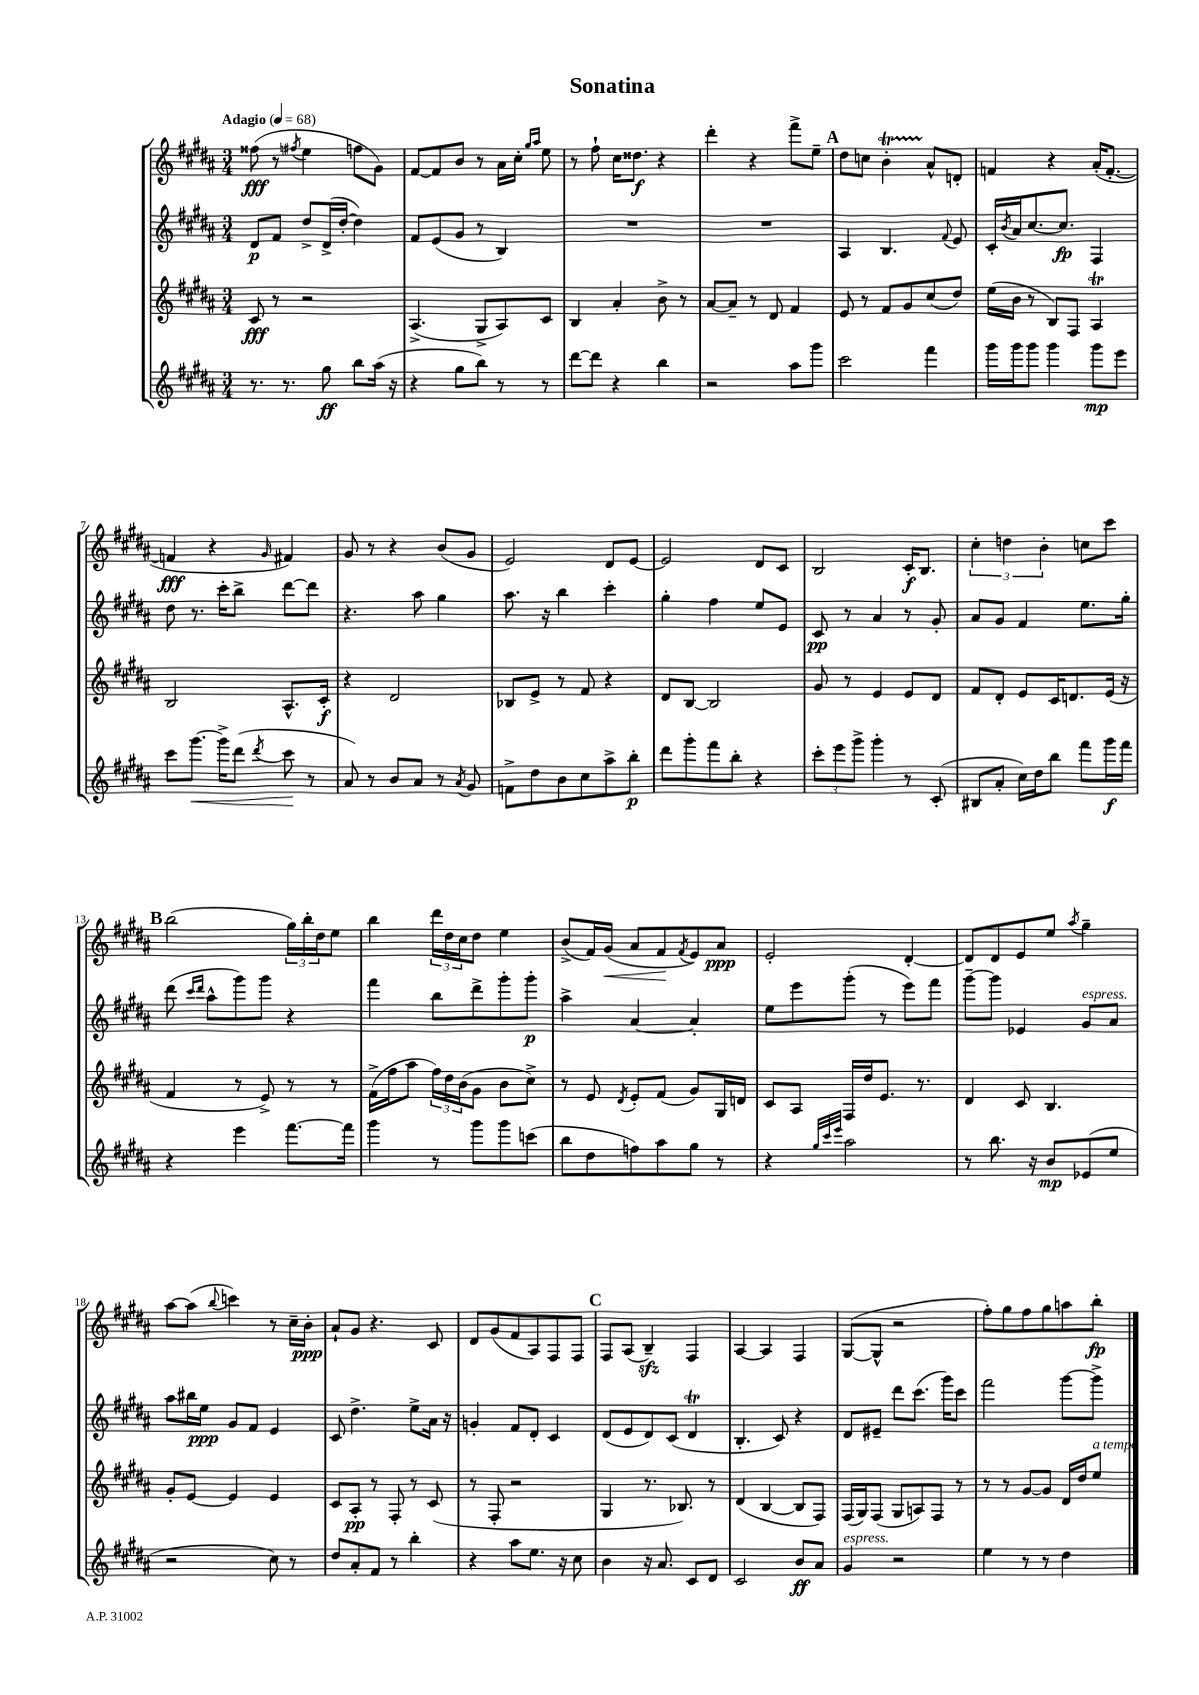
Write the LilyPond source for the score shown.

\header { title = "Sonatina" }
<<
\new StaffGroup <<
\new Staff = "s0" {
    \clef treble \key b \major \numericTimeSignature \time 3/4 \tempo "Adagio" 4 = 68
    fisis''8\fff( r8 \acciaccatura { fis''8 } e''4 f''8 gis'8) |
    fis'8~ fis'8 b'8 r8 ais'16 cis''16-. \grace { gis''16 ais''16 } e''8 |
    r8 fis''8-! cis''16 disis''8.\f r4 |
    dis'''4-. r4 fis'''8-> e''8-- |
    \mark \markup { \bold "A" } dis''8 c''8 b'4-.\startTrillSpan ais'8-^\stopTrillSpan d'8-. |
    f'4 r4 ais'16-.( f'8.~-. |
    f'4\fff r4 \grace { gis'16 } fis'4) |
    gis'8 r8 r4 b'8( gis'8 |
    e'2) dis'8 e'8~ |
    e'2 dis'8 cis'8 |
    b2 cis'16-.\f b8. |
    \tuplet 3/2 { cis''4-. d''4 b'4-. } c''8 cis'''8 |
    \mark \markup { \bold "B" } b''2( \tuplet 3/2 { gis''16) b''16-. dis''16 } e''8 |
    b''4 \tuplet 3/2 { dis'''16 dis''16 cis''16 } dis''8 e''4 |
    b'8->( fis'16) gis'16\<( ais'8 fis'8\! \acciaccatura { fis'8 } e'8) ais'8\ppp |
    e'2-. dis'4~-. |
    dis'8 dis'8 e'8 e''8 \acciaccatura { ais''8 } gis''4-- |
    ais''8~ ais''8( \appoggiatura { b''8 } c'''4) r8 cis''16-- b'16-.\ppp |
    ais'8-! gis'8 r4. cis'8 |
    dis'8 gis'8( fis'8 ais8) fis8 fis8 |
    \mark \markup { \bold "C" } fis8 ais8( b4--\sfz) fis4 |
    ais4~ ais4 fis4 |
    gis8~( gis8-^ r2 |
    fis''8-.) gis''8 fis''8 gis''8 a''8 b''8-.\fp \bar "|." |
}
\new Staff = "s1" {
    \clef treble \key b \major \numericTimeSignature \time 3/4
    dis'8\p fis'8 dis''8-> dis'16->( dis''16~-. dis''4) |
    fis'8 e'8( gis'8 r8 b4) |
    R2. |
    R2. |
    \mark \markup { \bold "A" } ais4 b4. \appoggiatura { fis'8 } e'8 |
    cis'16-. \acciaccatura { b'8 } ais'16 cis''8.~ cis''8.\fp fis4 |
    dis''8 r8. cis'''16-. b''8-> dis'''8~ dis'''8 |
    r4. ais''8 gis''4 |
    ais''8. r16 b''4 cis'''4-. |
    gis''4-. fis''4 e''8 e'8 |
    cis'8\pp r8 ais'4 r8 gis'8-. |
    ais'8 gis'8 fis'4 e''8. gis''16-. |
    \mark \markup { \bold "B" } dis'''8( \grace { cis'''16 dis'''16 } ais''8-^ gis'''8) gis'''8 r4 |
    fis'''4 b''8 dis'''8-> gis'''8-. gis'''8-.\p |
    ais''4-> ais'4~ ais'4-. |
    e''8 e'''8 gis'''8-.( r8 e'''8) fis'''8 |
    gis'''8~-- gis'''8 ees'4 gis'8^\markup { \italic "espress." } ais'8 |
    ais''8 bis''16 e''16\ppp gis'8 fis'8 e'4 |
    cis'8 dis''4.-> e''8-> ais'16 r16 |
    g'4-. fis'8 dis'8-. cis'4 |
    \mark \markup { \bold "C" } dis'8( e'8 dis'8) cis'8( dis'4\trill |
    b4.-. cis'8) r4 |
    dis'8 eis'8-- dis'''8 cis'''8.( gis'''16) cis'''8 |
    fis'''2 gis'''8~ gis'''8-> \bar "|." |
}
\new Staff = "s2" {
    \clef treble \key b \major \numericTimeSignature \time 3/4
    cis'8\fff r8 r2 |
    ais4.->( gis8-> ais8) cis'8 |
    b4 ais'4-. b'8-> r8 |
    ais'8~ ais'8-- r8 dis'8 fis'4 |
    \mark \markup { \bold "A" } e'8 r8 fis'8 gis'8 cis''8( dis''8) |
    e''16( b'16 r8 b8) fis8 ais4\trill |
    b2 ais8.-^ cis'16-.\f |
    r4 dis'2 |
    bes8 e'8-> r8 fis'8 r4 |
    dis'8 b8~ b2 |
    gis'8 r8 e'4 e'8 dis'8 |
    fis'8 dis'8-. e'8 cis'16 d'8. e'16( r16 |
    \mark \markup { \bold "B" } fis'4 r8 e'8->) r8 r8 |
    fis'16->( fis''16 ais''8 \tuplet 3/2 { fis''16) dis''16 b'16( } gis'8 b'8 cis''8->) |
    r8 e'8 \acciaccatura { dis'8 } e'8-. fis'8( gis'8) gis16 d'16 |
    cis'8 ais8 fis16 dis''16 e'8. r8. |
    dis'4 cis'8 b4. |
    gis'8-. e'8~ e'4 e'4 |
    cis'8 ais8-.\pp r8 fis8-. r8 cis'8( |
    r8 fis8-. r2 |
    \mark \markup { \bold "C" } gis4 r8. bes8.) r8 |
    dis'4( b4~ b8 fis8) |
    fis16( gis16) fis8( gis8 a8) fis8 r8 |
    r8 r8 gis'8~ gis'8 dis'16 dis''16 e''8^\markup { \italic "a tempo" } \bar "|." |
}
\new Staff = "s3" {
    \clef treble \key b \major \numericTimeSignature \time 3/4
    r8. r8. gis''8\ff b''8 ais''16( r16 |
    r4 gis''8 b''8) r8 r8 |
    dis'''8~ dis'''8 r4 b''4 |
    r2 ais''8 gis'''8 |
    \mark \markup { \bold "A" } cis'''2 fis'''4 |
    gis'''16 gis'''16 gis'''8 gis'''4 gis'''8\mp e'''8 |
    cis'''8 gis'''8.~\< gis'''16-> dis'''8( \acciaccatura { dis'''8 } cis'''8\! r8 |
    ais'8) r8 b'8 ais'8 r8 \acciaccatura { ais'8 } gis'8 |
    f'8-> dis''8 b'8 cis''8 ais''8-> b''8-.\p |
    dis'''8 gis'''8-. fis'''8 b''8-. r4 |
    \tuplet 3/2 { cis'''8-. e'''8 gis'''8-> } gis'''4-. r8 cis'8-.( |
    bis8 ais'8-. cis''16) dis''16 b''8 fis'''8 gis'''16\f fis'''16 |
    \mark \markup { \bold "B" } r4 e'''4 fis'''8.~ fis'''16 |
    gis'''4 r8 gis'''8 gis'''8 c'''8( |
    b''8 dis''8 f''8) ais''8 gis''8 r8 |
    r4 \grace { gis''32 cis'''32 e'''32 } ais''2 |
    r8 b''8. r16 b'8\mp ees'8( e''8 |
    r2 cis''8) r8 |
    dis''8 ais'8-. fis'8 r8 b''4-. |
    r4 ais''8 e''8. r16 cis''8 |
    \mark \markup { \bold "C" } b'4 r16 ais'8. cis'8 dis'8 |
    cis'2 b'8\ff ais'8 |
    gis'4^\markup { \italic "espress." } r2 |
    e''4 r8 r8 dis''4 \bar "|." |
}
>>
>>
